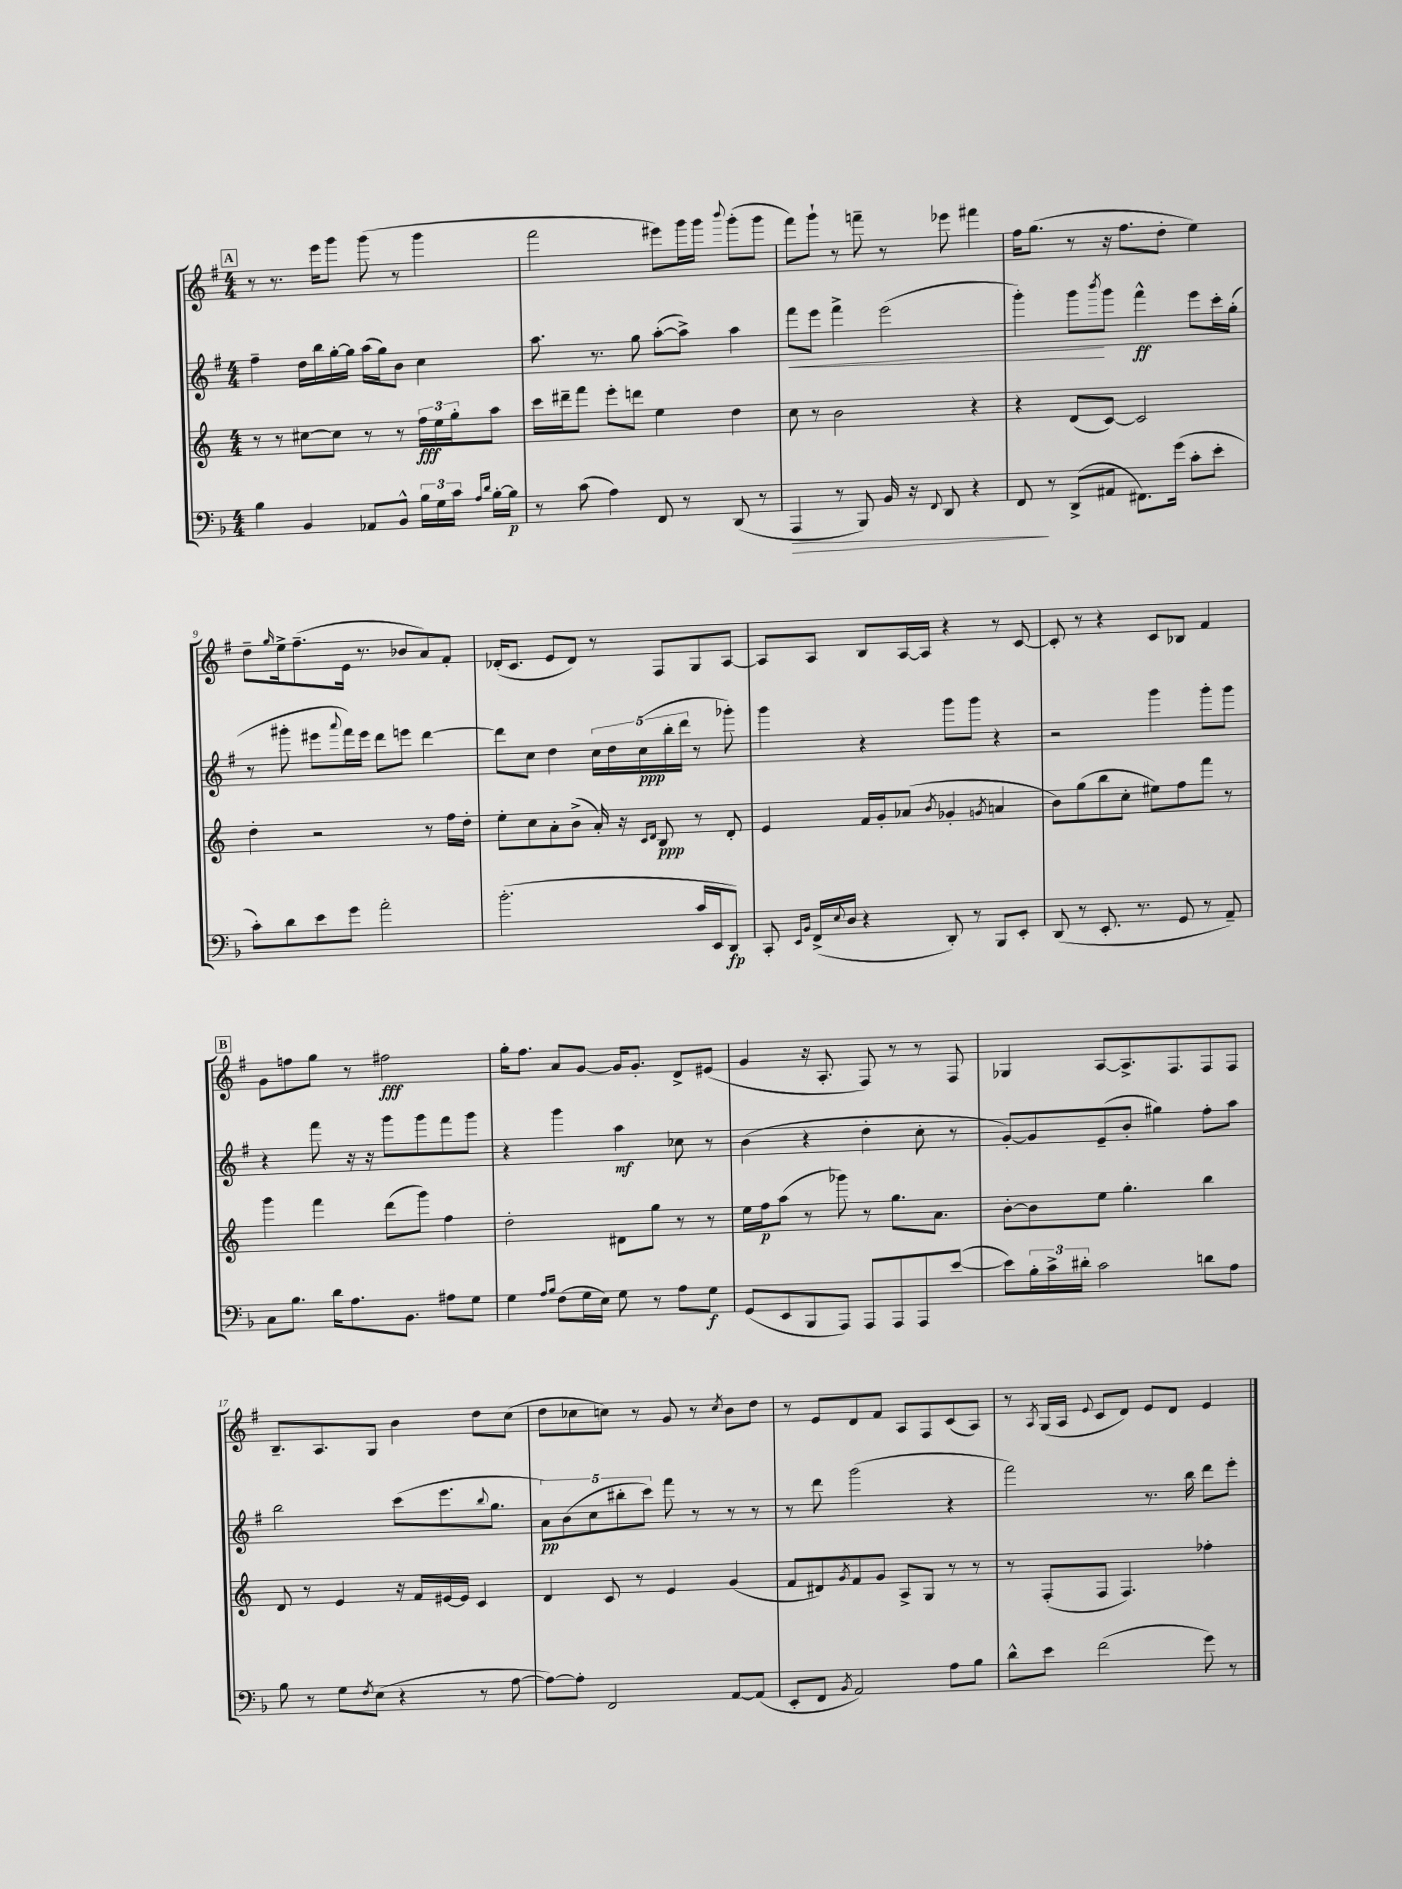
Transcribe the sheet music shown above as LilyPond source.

<<
\new StaffGroup <<
\new Staff = "s0" {
    \clef treble \key g \major \numericTimeSignature \time 4/4
    \mark \markup { \box "A" } r8 r8. e'''16 g'''8 g'''8( r8 g'''4 |
    fis'''2 eis'''8) g'''16 g'''16 \appoggiatura { b'''8 } g'''8-.( g'''8 |
    fis'''8) g'''8-! r8 f'''8-- r8 ees'''8 fis'''4 |
    fis''16 g''8.( r8 r16 fis''8. d''8-. e''4) |
    d''8-- \grace { g''16 } e''16-> fis''8.--( e'16 r8. bes'8 a'8) fis'8-. |
    des'16-.( c'8. e'8 des'8) r8 fis8 g8 a8~ |
    a8 a8 b8 a16~ a16 r4 r8 c'8~ |
    c'8-. r8 r4 c'8 bes8 fis'4 |
    \mark \markup { \box "B" } g'8 f''8 g''8 r8 fis''2\fff |
    g''16-. fis''8. a'8 g'8~ g'16 g'8.-. d'8-> eis'8( |
    g'4 r16 a8.-. fis8) r8 r8 fis8 |
    ges4 a8~ a8.-> fis8. fis8 fis8 |
    b8.-- a8. g8 b'4 d''8 c''8( |
    d''8 ces''8 c''8) r8 g'8 r8 \acciaccatura { c''8 } b'8 d''8 |
    r8 e'8 d'8 fis'8 a8 fis8 c'8( a8) |
    r8 \acciaccatura { a8 } g16( a16 \appoggiatura { e'8 } c'8 d'8) e'8 d'8 e'4 \bar "|." |
}
\new Staff = "s1" {
    \clef treble \key g \major \numericTimeSignature \time 4/4
    \mark \markup { \box "A" } fis''4-- d''16 b''16 g''16~-. g''16 a''16( g''16) b'8 c''4 |
    a''8. r8. g''8 a''8~-.( a''8->) a''4 |
    fis'''8\< e'''8 fis'''4-> e'''2( |
    g'''4-.) g'''8\! \acciaccatura { b'''8 } g'''8 fis'''4-^\ff e'''8 c'''16-. g''16-.( |
    r8 gis'''8-. eis'''8 \appoggiatura { a'''8 } fis'''16) eis'''16 d'''8 e'''8 d'''4~ |
    d'''8 c''8 d''4 \tuplet 5/4 { c''16 d''16 c''16\ppp( b''16-. d'''16 } r8 ges'''8-.) |
    g'''4 r4 g'''8 g'''8 r4 |
    r2 g'''4 g'''8-. g'''8 |
    \mark \markup { \box "B" } r4 fis'''8 r16 r16 g'''8 g'''8 fis'''8 g'''8 |
    r4 g'''4 a''4\mf ces''8 r8 |
    b'4( r4 d''4-. c''8-. r8 |
    g'8~-.) g'8 e'8--( b'8-. gis''4) fis''8-. a''8 |
    b''2 c'''8( e'''8. \appoggiatura { b''8 } g''8. |
    \tuplet 5/4 { a'8\pp) b'8( c''8 bis''8-. c'''8) } fis'''8 r8 r8 r8 |
    r8 d'''8 g'''2( r4 |
    fis'''2) r8. b''16 d'''8 e'''8-. \bar "|." |
}
\new Staff = "s2" {
    \clef treble \key c \major \numericTimeSignature \time 4/4
    \mark \markup { \box "A" } r8 r8 cis''8~ cis''8 r8 r8 \tuplet 3/2 { f''16\fff e''16 g''16-. } a''8 |
    c'''16 dis'''16-- f'''8 e'''8-. d'''8 e''4 d''4 |
    c''8 r8 b'2 r4 |
    r4 d'8( c'8~) c'2 |
    d''4-. r2 r8 f''16 d''16-. |
    e''8-. c''8 a'8-. b'8->( a'16-.) r16 \grace { c'16 d'16 } b8\ppp r8 d'8-. |
    e'4 f'16 g'16-. aes'8( \acciaccatura { b'8 } ges'4-. \acciaccatura { g'8 } a'4 |
    b'8) g''8( b''8 c''8-. eis''8) f''8 f'''8 r8 |
    \mark \markup { \box "B" } g'''4 f'''4 d'''8( g'''8) f''4 |
    d''2-. dis'8 g''8 r8 r8 |
    e''16 f''16\p a''8( r8 ges'''8) r8 g''8. a'8. |
    b'8~-. b'8 e''8 g''4.-. b''4 |
    d'8 r8 e'4 r16 f'16 eis'16~ eis'16 c'4 |
    d'4 c'8 r8 e'4 g'4( |
    f'8 dis'8) \acciaccatura { g'8 } f'8 g'8 a8-> g8 r8 r8 |
    r8 f8-.( f8 f4.) fes''4-. \bar "|." |
}
\new Staff = "s3" {
    \clef bass \key f \major \numericTimeSignature \time 4/4
    \mark \markup { \box "A" } bes4 bes,4 aes,8 bes,8-^ \tuplet 3/2 { bes16 g16 c'16 } \grace { a16 d'16 } bes16~-. bes16\p |
    r8 c'8( a4) f,8 r8 d,8( r8 |
    a,,4\> r8 bes,,8) bes,16 r16 \appoggiatura { f,8 } d,8 r4 |
    f,8\! r8 d,8->( ais,8 fis,8.) g'16( c'8-. e'8-. |
    c'8-.) d'8 e'8 g'8 a'2-. |
    bes'2.-.( c'16 e,16 d,8\fp) |
    c,8-. \grace { e,16 bes,16 } f,16->( \appoggiatura { e8 } d16 r4 d,8-.) r8 bes,,8 e,8-. |
    d,8( r8 e,8.-. r8. g,8 r8 a,8--) |
    \mark \markup { \box "B" } c8 bes8. d'16 a8. bes,8. ais8 g8 |
    g4 \grace { a16 bes16 } f8( g16 e16) g8 r8 a8 g8\f |
    g,8( e,8 bes,,8 a,,8) a,,8 a,,8 a,,8 e'8~( |
    e'8) \tuplet 3/2 { bes16-. c'16-> dis'16-. } c'2 d'8 a8 |
    bes8 r8 g8 \acciaccatura { f8 } e8( r4 r8 a8~ |
    a8~) a8-. f,2 a,8~ a,8( |
    e,8-. f,8 \acciaccatura { bes,8 } a,2) a8 bes8 |
    d'8-^ e'8 f'2( g'8) r8 \bar "|." |
}
>>
>>
\layout { \context { \Score currentBarNumber = #5 } }
